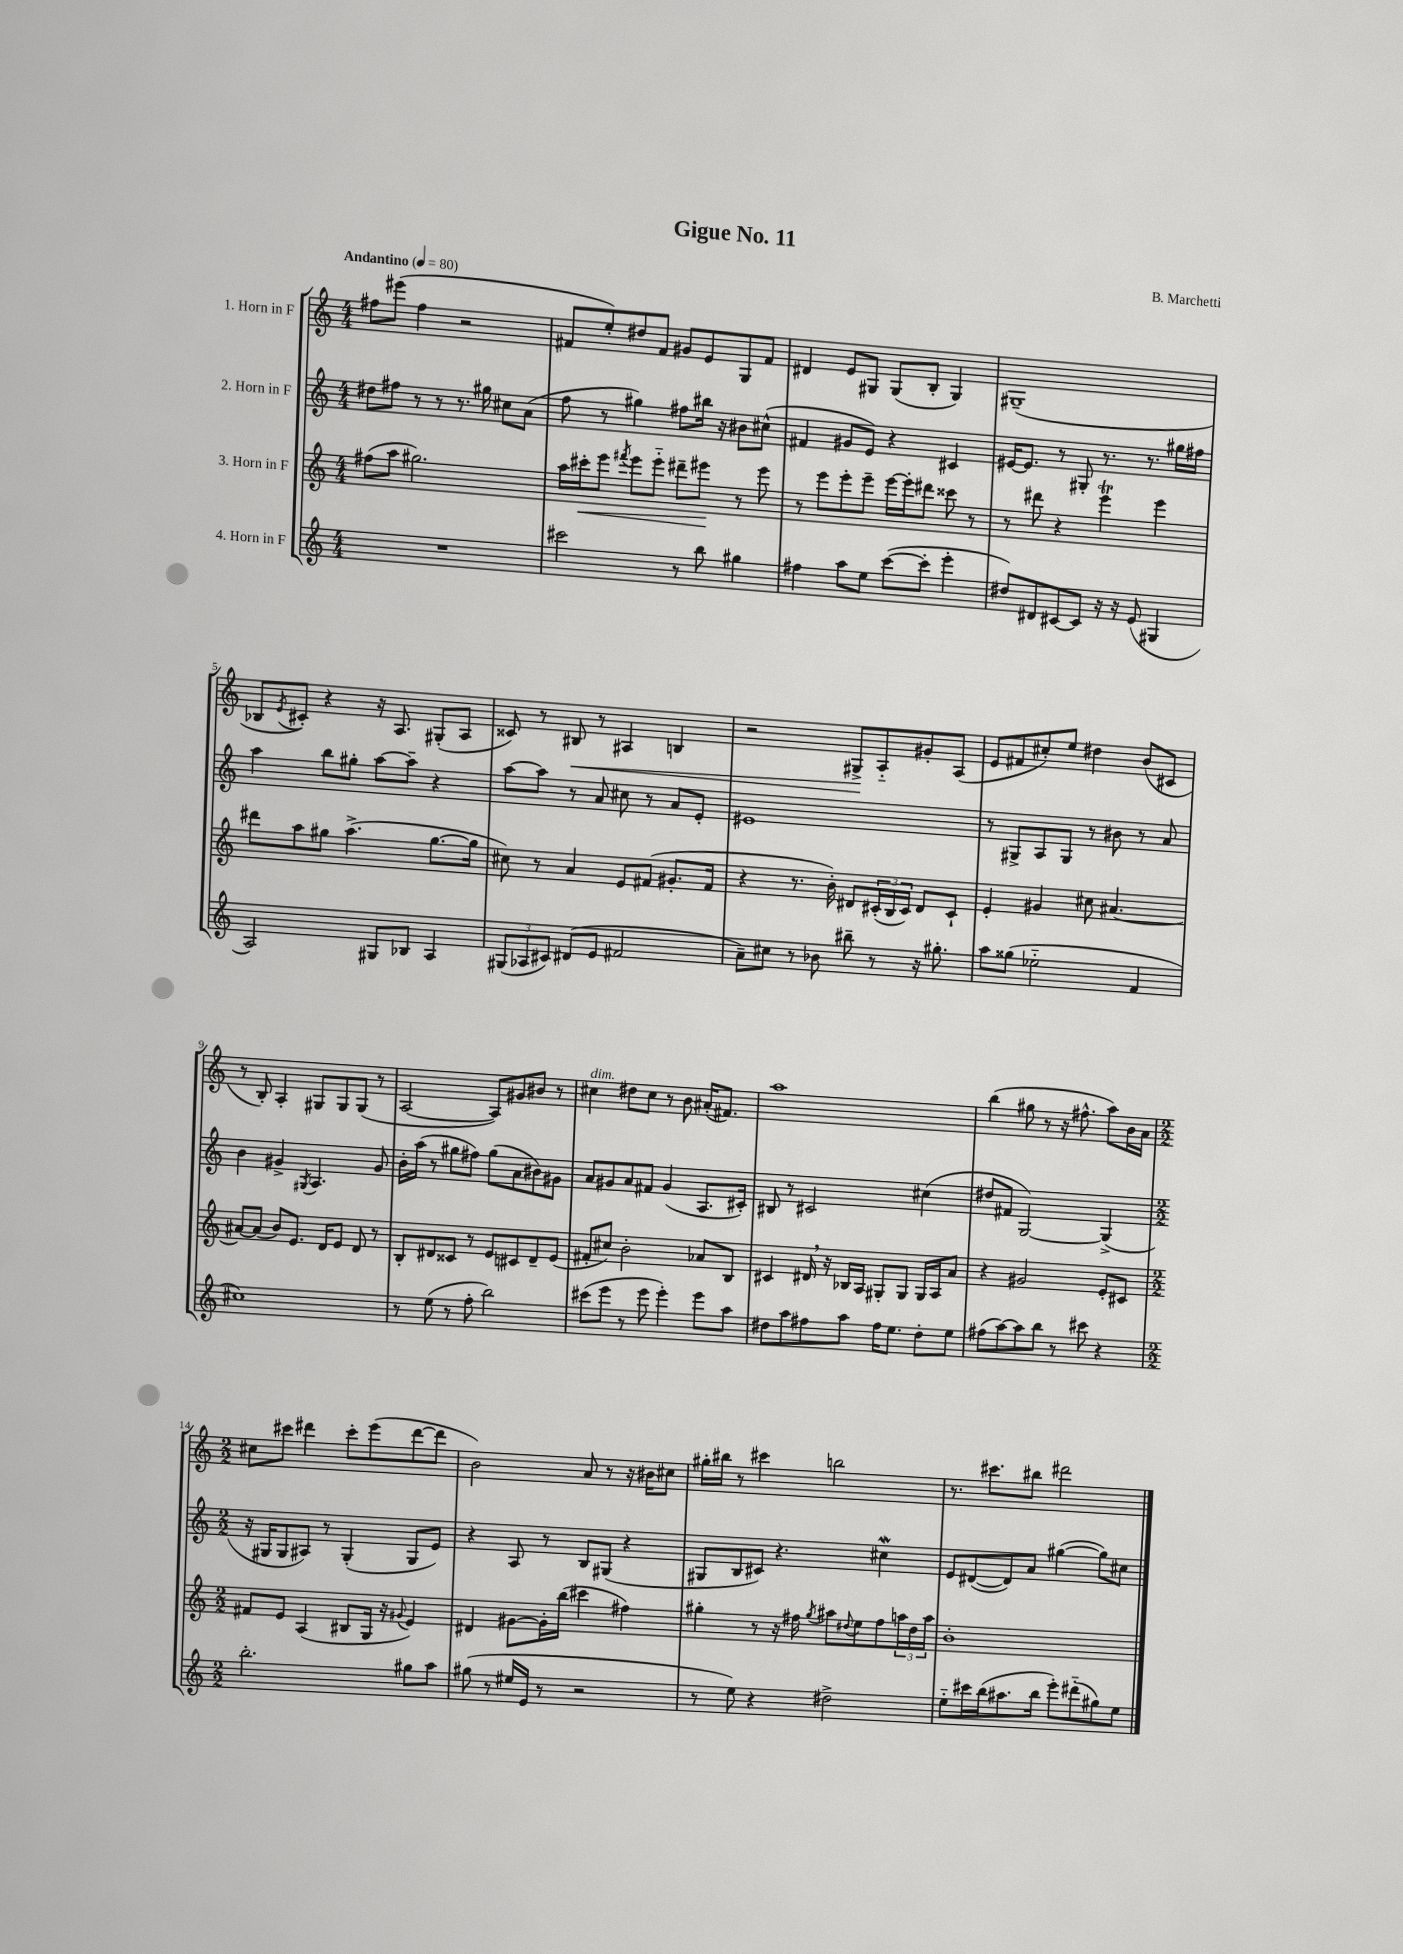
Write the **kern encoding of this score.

**kern	**kern	**dynam	**kern	**kern	**dynam
*part4	*part3	*part3	*part2	*part1	*part1
*staff4	*staff3	*staff3	*staff2	*staff1	*staff1
*I"4. Horn in F	*I"3. Horn in F	*	*I"2. Horn in F	*I"1. Horn in F	*
*clefG2	*clefG2	*	*clefG2	*clefG2	*
*k[]	*k[]	*	*k[]	*k[]	*
*M4/4	*M4/4	*	*M4/4	*M4/4	*
*MM80	*MM80	*	*MM80	*MM80	*
=1	=1	=1	=1	=1	=1
!	!	!	!	!LO:TX:a:B:t=Andantino	!
1r	(8ff#X\L	.	8dd#X\L	8ff#X\L	.
.	8aa\J	.	8ff#X\J	(8eee#X\J	.
.	2.gg#X\)	.	8r	4ff#\	.
.	.	.	8r	.	.
.	.	.	8.r	2r	.
.	.	.	16gg#X\	.	.
.	.	.	8cc#X\L	.	.
.	.	.	(8a\J	.	.
=2	=2	=2	=2	=2	=2
2ccc#X\	16aa\LL	.	8ff\	8f#X/L	.
!	!	!LO:HP:b	!	!	!
.	16ccc#X'\J	<	.	.	.
.	8eee\J	.	8r	8ee'/)	.
.	8qfff#X/	.	.	.	.
.	8eee\L	.	4gg#X\)	8dd#X/	.
.	8eee\J	.	.	8f#/J	.
8r	8ddd#X~\L	.	8ff#X\L	8g#X/L	.
8bb\	8eee#X\J	.	16bb#X\Jk	8e/	.
.	.	.	16r	.	.
4gg#X\	8r	[	8b#X\L	8G/	.
.	8eee#\	.	(8cc#X^^\J	8f#/J	.
=3	=3	=3	=3	=3	=3
4ff#X\	8r	.	4f#X/	4d#X/	.
.	8eee\L	.	.	.	.
8aa\L	8eee'\	.	8g#X/L	8e/L	.
8ee\J	8eee~\J	.	8e/J)	8G#X/J	.
([8ccc\L	[16eee\LL	.	4r	(8G#/L	.
.	16eee'\J]	.	.	.	.
8ccc'\J]	8ddd#X\J	.	.	8B'/J	.
4eee'\	8ccc##X\	.	4c#X/	4G#/)	.
.	8r	.	.	.	.
=4	=4	=4	=4	=4	=4
8dd#X/L)	8r	.	[16e#X/KL	(1G#X~	.
.	.	.	8.e#/J]	.	.
8d#X/	8ddd#X\	.	.	.	.
[8c#X/	4r	.	8r	.	.
8c#/J]	.	.	8G#X'/	.	.
16r	4eeet\	.	8.r	.	.
16r	.	.	.	.	.
(8e/	.	.	.	.	.
.	.	.	8.r	.	.
4G#X/	4eee\	.	.	.	.
.	.	.	16gg#X\LL	.	.
.	.	.	16ff#X\JJ	.	.
!!LO:LB:g=z
=5	=5	=5	=5	=5	=5
2A/)	8ddd#X\L	.	4aa\	8B-X/L	.
.	.	.	.	8qe/	.
.	8aa\	.	.	8c#X'/J)	.
.	8gg#X\J	.	8bb\L	4r	.
.	(4.aa^\	.	8gg#X'\J	.	.
8G#X/L	.	.	[8aa\L	16r	.
.	.	.	.	8.A/	.
8B-X/J	.	.	8aa~\J]	.	.
4A/	[8.gg#\L	.	4r	(8G#X'/L	.
.	.	.	.	8A/J	.
.	16gg#\Jk]	.	.	.	.
=6	=6	=6	=6	=6	=6
(12G#X/L	8cc#X\)	.	[8aa\L	8c##X/)	.
12A-X/	.	.	.	.	.
.	8r	.	8aa\J]	8r	.
12c#X/J)	.	.	.	.	.
!	!	!	!	!	!LO:HP:b
(8d#X/L	4a/	.	8r	8B#X/	<
8e/J	.	.	8a/	8r	.
2f#X/	8e/L	.	8cc#X\	4A#X/	.
.	(8f#X/J	.	8r	.	.
.	8.g#X'/L	.	8a/L	4Bn/	.
.	.	.	8e'/J	.	.
.	16f#/Jk	.	.	.	.
=7	=7	=7	=7	=7	=7
8a~\L)	4r	.	1e#X	2r	.
8cc#X\J	.	.	.	.	.
8r	8.r	.	.	.	.
8b-X\	.	.	.	.	.
.	16b'\)	.	.	.	.
8bb#X~\	8d#X/L	.	.	8G#X^/L	.
8r	(24c#X'/L	.	.	8A/	[
.	24B/	.	.	.	.
.	24c#/JJ)	.	.	.	.
16r	8d#/L	.	.	8g#X'/	.
8.gg#X'\	.	.	.	.	.
.	8c#`/J	.	.	(8A/J	.
=8	=8	=8	=8	=8	=8
8aa\L	4e'/	.	8r	8e/L	.
(8gg##X\J	.	.	8G#X^/L	8f#X/	.
2ee-X\	4g#X/	.	8A/	8cc#X'/)	.
.	.	.	8G#/J	8ee/J	.
.	8cc#X\	.	8r	4dd#X\	.
.	[4.a#X/	.	8b#X\	.	.
4f/	.	.	8r	(8b/L	.
.	.	.	8a/	8c#X/J	.
!!LO:LB:g=z
=9	=9	=9	=9	=9	=9
1cc#X)	8a#X/L_	.	4b\	8r	.
.	(8a#/J]	.	.	8B'/)	.
.	8b/L)	.	4g#X^/	4A'/	.
.	8.e/J	.	.	.	.
.	.	.	8qG#X/	.	.
.	.	.	4.A/	8G#X/L	.
.	16d/KL	.	.	.	.
.	8e/J	.	.	8G#/	.
.	8d/	.	.	(8G#/J	.
.	8r	.	8g#/	8r	.
=10	=10	=10	=10	=10	=10
8r	8B'/L	.	16b'\LL	[2A/	.
.	.	.	(16aa\JJ	.	.
(8ee\	8d#X/	.	8r	.	.
8r	8c##X/J	.	8gg#X\L	.	.
8ff'\	8r	.	8ff#X\J)	.	.
2bb\)	8e/L	.	(8gg#\L	8A/L])	.
.	8c#X/	.	8a\	8g#X/	.
.	8d#~/	.	8b#X\)	8b#X/J	.
.	(8e/J	.	8g#X\J	8r	.
=11	=11	=11	=11	=11	=11
!	!	!	!	!LO:TX:a:i:t=dim.	!
(8ccc#X\L	8f#X'/L	.	8a/L	4cc#X\	.
8eee\J	8cc#X/J)	.	8g#X/	.	.
8r	2b'\	.	8a/	8dd#X\L	.
8eee\	.	.	8f#X/J	8cc#\J	.
4eee'\)	.	.	(4g#/	8r	.
.	.	.	.	8b\	.
8eee\L	8a-X/L	.	8.A/L	(16a#X'/KL	.
.	.	.	.	8.f#X/J)	.
8aa\J	8B/J	.	.	.	.
.	.	.	16c#X'/Jk)	.	.
=12	=12	=12	=12	=12	=12
8dd#X\L	4c#X/	.	8B#X/	1aa	.
8aa\	.	.	8r	.	.
8ff#X\	16d#X,/	.	2c#X/	.	.
.	16r	.	.	.	.
8aa\J	16B-X/LL	.	.	.	.
.	16A/JJ	.	.	.	.
16ff#\KL	8G#X'/L	.	.	.	.
8.ee\J	.	.	.	.	.
.	8G#/J	.	.	.	.
8dd#'\L	16G#/LL	.	(4cc#X\	.	.
.	16A/J	.	.	.	.
8ee\J	8a/J	.	.	.	.
=13	=13	=13	=13	=13	=13
(8ff#X\L	4r	.	8dd#X/L	(4bb\	.
[8aa\)	.	.	8f#X/J	.	.
8aa\]	2g#X/	.	[2G/)	8gg#X\	.
8bb\J	.	.	.	8r	.
8r	.	.	.	16r	.
.	.	.	.	8.ff#X^^\	.
8ccc#X\	.	.	.	.	.
4r	8e'/L	.	(4G^/]	8aa\L)	.
.	8c#X/J	.	.	16b\L	.
.	.	.	.	16a\JJ	.
!!LO:LB:g=z
=14	=14	=14	=14	=14	=14
*M2/2	*M2/2	*	*M2/2	*M2/2	*
2.bb'\	8f#X/L	.	16r	8cc#X\L	.
.	.	.	16G#X/KL	.	.
.	8e/J	.	8G#/	8ccc#X\J	.
.	(4A/	.	8A#X/J)	4ddd#X\	.
.	.	.	8r	.	.
.	8B#X/L	.	(4G#'/	8ccc#'\L	.
.	16G/Jk	.	.	(8eee\	.
.	16r	.	.	.	.
.	8qqg#X/	.	.	.	.
8gg#X\L	4e/)	.	8G#/L	[8ddd#\	.
8aa\J	.	.	8e/J)	8ddd#\J]	.
=15	=15	=15	=15	=15	=15
(8gg#X\	4d#X/	.	4r	2b\)	.
8r	.	.	.	.	.
16ee#X/LL	[8g#X\L	.	8A/	.	.
16e/JJ	.	.	.	.	.
8r	16g#'\L]	.	8r	.	.
.	(16bb\JJ	.	.	.	.
2r	4ccc#X\	.	8B/L	8a/	.
.	.	.	(8G#X/J	8r	.
.	4ff#X\)	.	4r	16r	.
.	.	.	.	16b#X\KL	.
.	.	.	.	8cc#X\J	.
=16	=16	=16	=16	=16	=16
8r	4gg#X'\	.	8G#X/L	16gg#X'\LL	.
.	.	.	.	16bb#X\JJ	.
8ee\)	.	.	8B/	8r	.
4r	8r	.	8c#X/J)	4ccc#X\	.
.	16r	.	4.r	.	.
.	16ff#X\	.	.	.	.
.	8qgg#/	.	.	.	.
2dd#X^\	8aa#X\L	.	.	2bbn\	.
.	8qqdd#X/	.	.	.	.
.	8ee\	.	.	.	.
.	8ff#\	.	4cc#XW\	.	.
.	24aan\L	.	.	.	.
.	24dd#\	.	.	.	.
.	24aa\JJ	.	.	.	.
=17	=17	=17	=17	=17	=17
8ee\L	1b'	.	8e/L	8.r	.
16ccc#X\L	.	.	([8d#X/	.	.
(16bb\J	.	.	.	8.ccc#X\L	.
8.aa#X\	.	.	8d#/])	.	.
.	.	.	8a/J	8bb#X\J	.
16bb\Jk	.	.	.	.	.
8eee'\L)	.	.	([4gg#X\	2ddd#X\	.
(8ddd#X\	.	.	.	.	.
8gg#X\)	.	.	8gg#\L])	.	.
8ee\J	.	.	8cc#X\J	.	.
==	==	==	==	==	==
*-	*-	*-	*-	*-	*-
